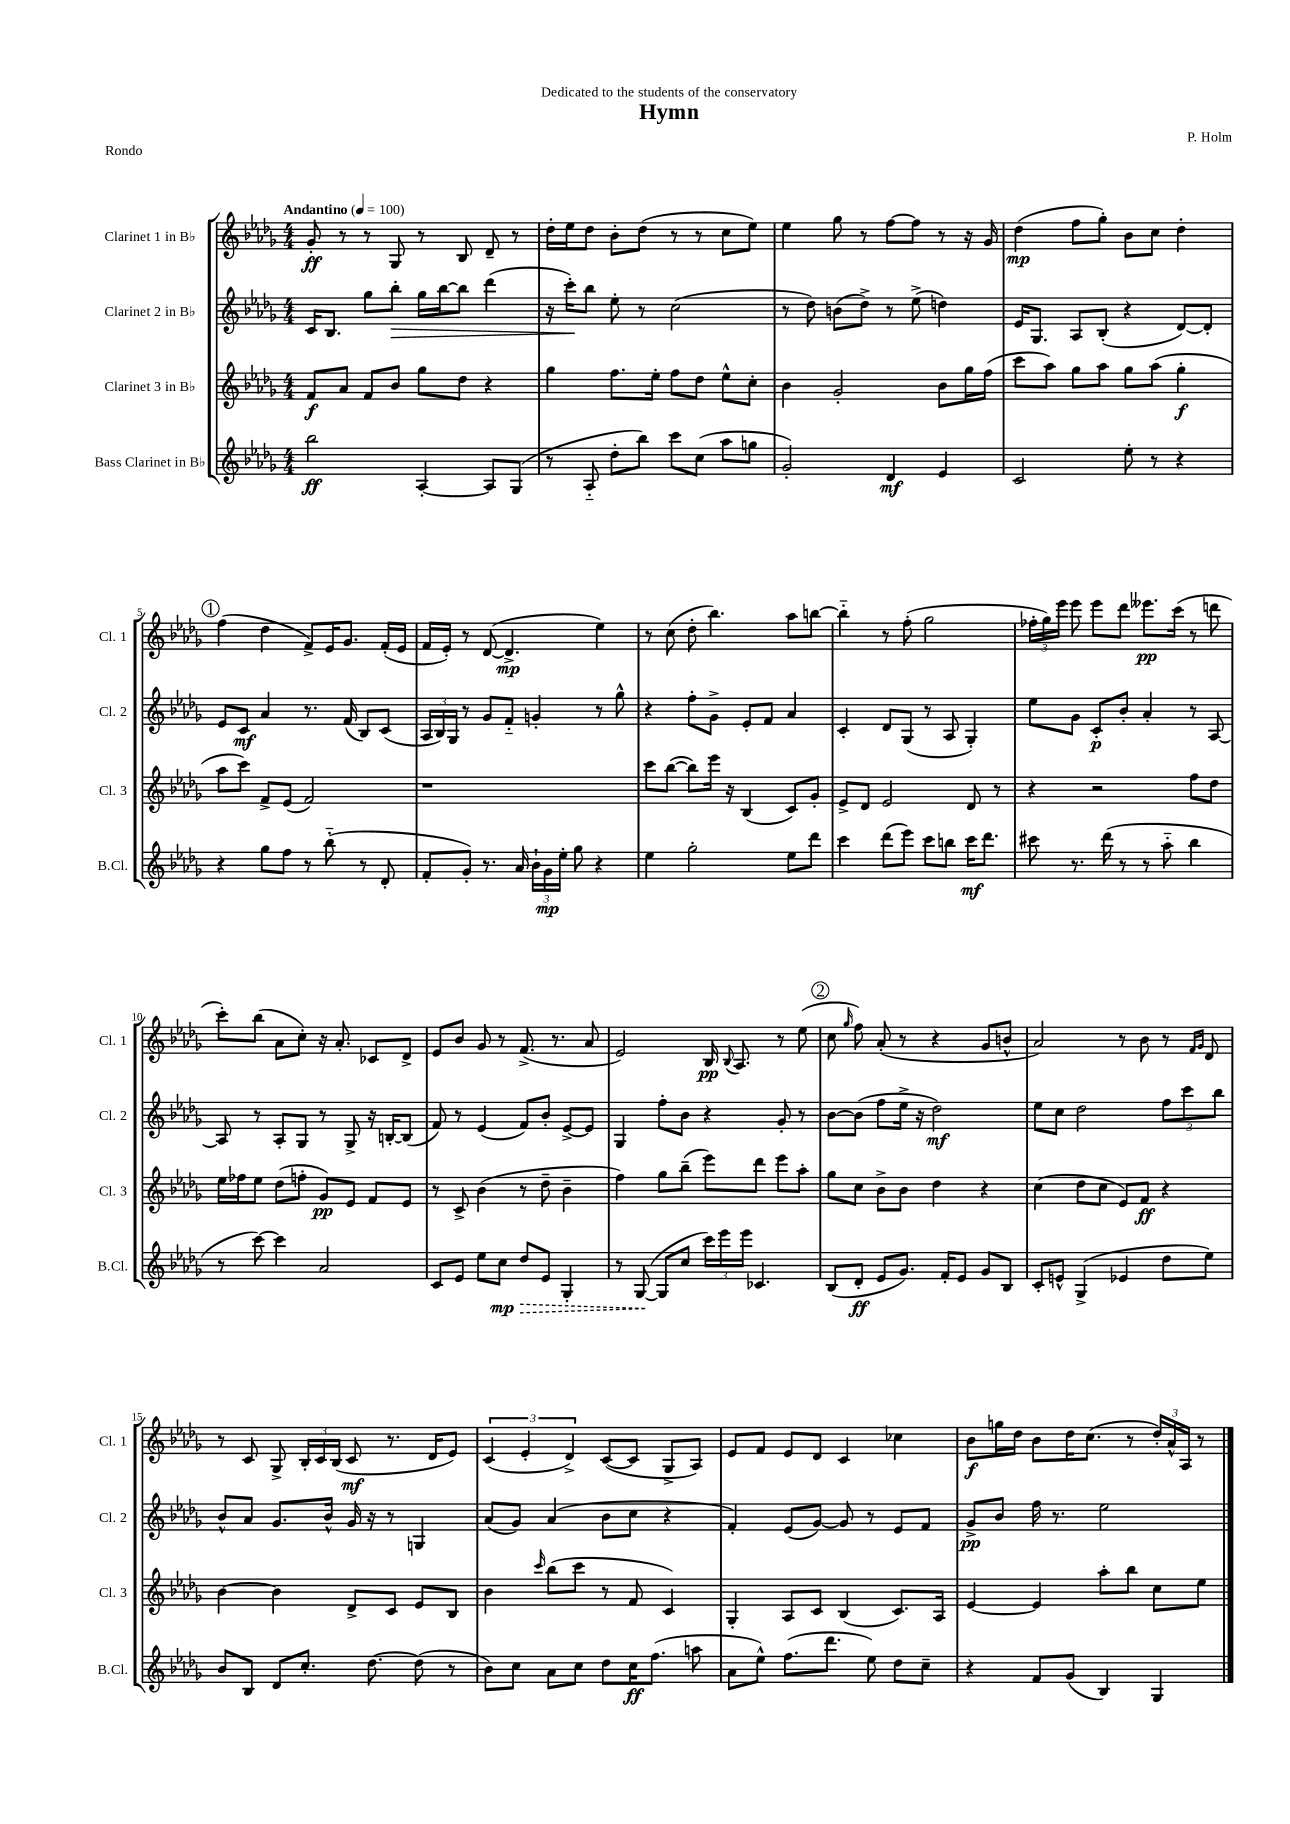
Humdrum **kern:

**kern	**kern	**kern	**kern
*staff4	*staff3	*staff2	*staff1
*clefG2	*clefG2	*clefG2	*clefG2
*k[b-e-a-d-g-]	*k[b-e-a-d-g-]	*k[b-e-a-d-g-]	*k[b-e-a-d-g-]
*M4/4	*M4/4	*M4/4	*M4/4
*MM100	*MM100	*MM100	*MM100
2bb-	8f	16c	8g-'
.	.	8.B-	.
.	8a-	.	8r
.	8f	8gg-	8r
.	8b-	8bb-'	8G-
[4A-'	8gg-	16gg-	8r
.	.	[16bb-	.
.	8dd-	8bb-]	8B-
8A-]	4r	(4ddd-	8d-~
(8G-	.	.	8r
=	=	=	=
8r	4gg-	16r	16dd-'
.	.	16ccc')	16ee-
8A-'~	.	8bb-	8dd-
8dd-'	8.ff	8ee-'	8b-'
8bb-)	.	8r	(8dd-
.	16ee-'	.	.
8ccc	8ff	(2cc	8r
(8cc	8dd-	.	8r
8aa-	8ee-^^	.	8cc
8gg	8cc'	.	8ee-)
=	=	=	=
2g-')	4b-	8r	4ee-
.	.	8dd-)	.
.	2g-'	(8b	8gg-
.	.	8dd-^)	8r
4d-	.	8r	[8ff
.	.	(8ee-^	8ff]
4e-	8b-	4dd)	8r
.	16gg-	.	16r
.	(16ff	.	16g-
=	=	=	=
2c	8ccc	16e-	(4dd-
.	.	8.G-	.
.	8aa-)	.	.
.	8gg-	8A-	8ff
.	8aa-	(8B-'	8gg-')
8ee-'	8gg-	4r	8b-
8r	(8aa-	.	8cc
4r	4gg-'	[8d-)	4dd-'
.	.	8d-']	.
=	=	=	=
4r	8aa-	8e-	(4ff
.	8ccc)	8c	.
8gg-	8f^	4a-	4dd-
8ff	(8e-	.	.
8r	2f)	8.r	8f^)
(8bb-'~	.	.	16e-
.	.	(16f	8.g-
8r	.	8B-)	.
8d-'	.	(8c	(16f'
.	.	.	16e-
=	=	=	=
8f'	1r	24A-	16f
.	.	24B-)	.
.	.	.	16e-')
.	.	24G-	.
8g-')	.	8r	8r
8.r	.	8g-	([8d-
.	.	8f'~	4.d-^]
16a-	.	.	.
24b-`	.	4g'	.
24g-	.	.	.
24ee-'	.	.	.
8gg-	.	.	.
4r	.	8r	4ee-)
.	.	8gg-^^	.
=	=	=	=
4ee-	8ccc	4r	8r
.	([8bb-	.	(8cc
2gg-'	8bb-])	8ff'	8dd-'
.	16eee-	8g-^	4.bb-)
.	16r	.	.
.	(4B-	8e-'	.
.	.	8f	.
8ee-	8c)	4a-	8aa-
8ddd-	8g-'	.	[8bb
=	=	=	=
4ccc	8e-^	4c'	4bb'~]
.	8d-	.	.
(8ddd-	2e-	8d-	8r
8eee-)	.	(8G-	(8ff'
8ccc	.	8r	2gg-
8bb	.	8A-	.
16ccc	8d-	4G-')	.
8.ddd-	.	.	.
.	8r	.	.
=	=	=	=
8ccc#	4r	8ee-	24ff-'
.	.	.	24gg-)
.	.	.	24eee-
8.r	.	8g-	8eee-
.	2r	8c'	8eee-
(16ddd-	.	.	.
8r	.	8b-'	8ddd-
8r	.	4a-'	8.eee--
8aa-'~	.	.	.
.	.	.	(16ccc
4bb-	8ff	8r	8r
.	8dd-	[8A-	8ddd
=	=	=	=
8r	16ee-	8A-]	8ccc')
.	16ff-	.	.
[8ccc)	8ee-	8r	(8bb-
4ccc]	(8dd-	8A-'	8a-
.	8ff'	8G-	8cc')
2a-	8g-)	8r	16r
.	.	.	8.a-'
.	8e-	8G-^	.
.	8f	16r	8c-
.	.	[16B'	.
.	8e-	(8B]	8d-^
=	=	=	=
8c	8r	8f)	8e-
8e-	8c^	8r	8b-
8ee-	(4b-	(4e-	8g-
8cc	.	.	8r
8dd-	8r	8f)	(8.f^
8e-	8dd-~	8b-'	.
.	.	.	8.r
4G-'	4b-~	[8e-^	.
.	.	8e-]	8a-
=	=	=	=
8r	4ff)	4G-	2e-)
([8G-	.	.	.
8G-]	8gg-	8ff'	.
8cc	(8bb-~	8b-	.
24ccc)	8eee-)	4r	16B-
24eee-	.	.	.
.	.	.	8qqB-
.	.	.	8.A-
24eee-	.	.	.
4.c-	8ddd-	.	.
.	8eee-	8g-'	8r
.	8aa-'	8r	(8ee-
=	=	=	=
(8B-	8gg-	[8b-	8cc
.	.	.	16qqgg-
8d-'	8cc	(8b-]	8ff)
8e-	8b-^	8ff	(8a-'
8.g-)	8b-	16ee-^	8r
.	.	16r	.
.	4dd-	2dd-)	4r
16f'	.	.	.
8e-	.	.	.
8g-	4r	.	8g-
8B-	.	.	8b^^
=	=	=	=
8c'	(4cc	8ee-	2a-)
8e^^	.	8cc	.
(4G-^	8dd-	2dd-	.
.	8cc	.	.
4e-	8e-)	.	8r
.	8f	.	8b-
8dd-	4r	12ff	8r
.	.	12ccc	.
.	.	.	16qqf
.	.	.	16qqg-
8ee-)	.	.	8d-
.	.	12bb-	.
=	=	=	=
8b-	[4b-	8b-^^	8r
8B-	.	8a-	8c
8d-	4b-]	8.g-	8G-^
8.cc'	.	.	24B-'
.	.	.	24c
.	.	16b-^^	.
.	.	.	(24B-
.	8d-^	16g-	8c
[8.dd-	.	16r	.
.	8c	8r	8.r
(8dd-]	8e-	4G	.
.	.	.	16d-
8r	8B-	.	8e-)
=	=	=	=
8b-)	4b-	(8a-	(6c
8cc	.	8g-)	.
.	.	.	6e-'
.	16qqccc	.	.
8a-	(8bb-	(4a-	.
.	.	.	6d-^)
8cc	8ccc	.	.
8dd-	8r	8b-	([8c
16cc	8f	8cc	8c]
(8.ff	.	.	.
.	4c)	4r	8G-^
8aa	.	.	8A-)
=	=	=	=
8a-	4G-'	4f')	8e-
8ee-^^)	.	.	8f
(8.ff	8A-	(8e-	8e-
.	8c	[8g-)	8d-
8.ddd-	.	.	.
.	(4B-	8g-]	4c
8ee-)	.	8r	.
8dd-	8.c)	8e-	4cc-
8cc~	.	8f	.
.	16A-	.	.
=	=	=	=
4r	[4e-	8g-^	8b-
.	.	8b-	16gg
.	.	.	16dd-
8f	4e-]	16ff	8b-
.	.	8.r	.
(8g-	.	.	16dd-
.	.	.	(8.cc
4B-)	8aa-'	2ee-	.
.	8bb-	.	8r
4G-	8cc	.	24dd-')
.	.	.	24a-^^
.	.	.	24A-
.	8ee-	.	8r
==	==	==	==
*-	*-	*-	*-
